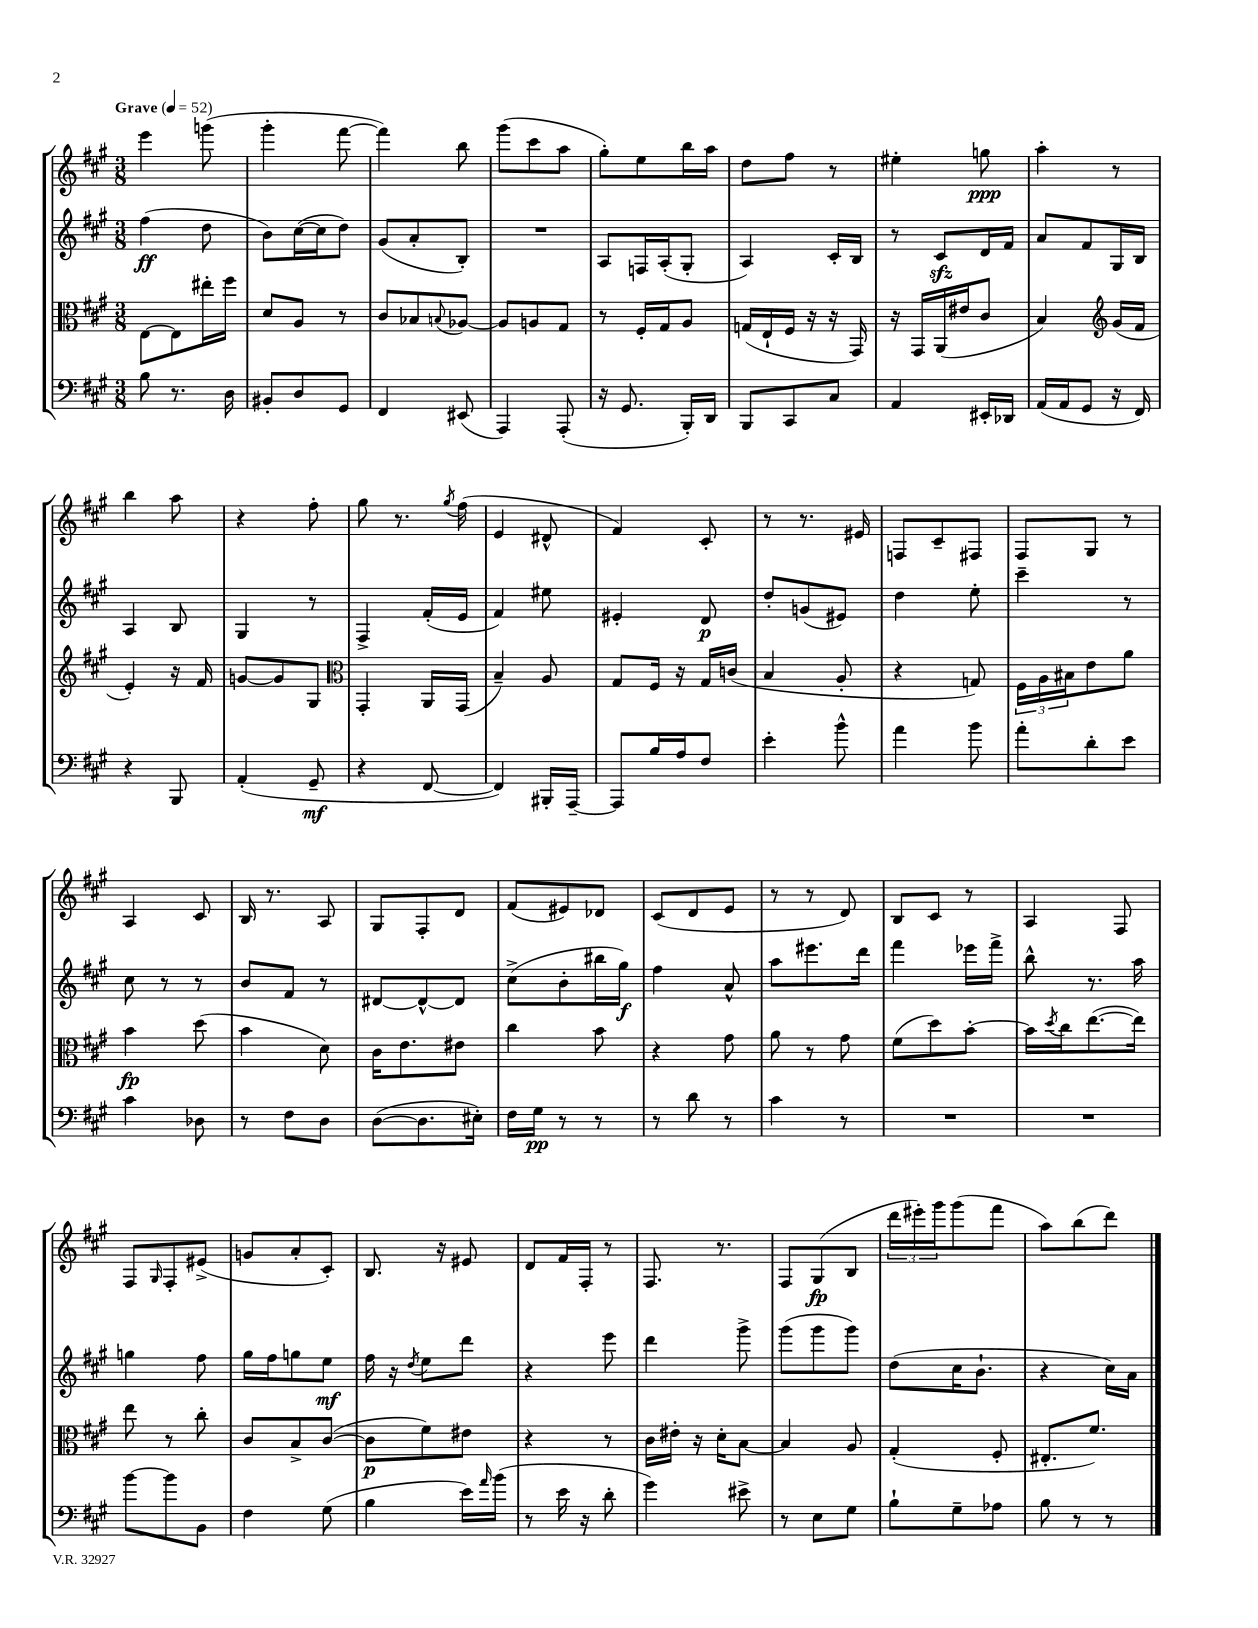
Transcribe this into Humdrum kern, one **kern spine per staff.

**kern	**dynam	**kern	**dynam	**kern	**dynam	**kern	**dynam
*part4	*part4	*part3	*part3	*part2	*part2	*part1	*part1
*staff4	*staff4	*staff3	*staff3	*staff2	*staff2	*staff1	*staff1
*clefF4	*	*clefC3	*	*clefG2	*	*clefG2	*
*k[f#c#g#]	*	*k[f#c#g#]	*	*k[f#c#g#]	*	*k[f#c#g#]	*
*M3/8	*	*M3/8	*	*M3/8	*	*M3/8	*
*MM52	*	*MM52	*	*MM52	*	*MM52	*
=1	=1	=1	=1	=1	=1	=1	=1
!	!	!	!	!	!	!LO:TX:a:B:t=Grave	!
8B\	.	[8E\L	.	(4ff#\	ff	4eee\	.
8.r	.	8E\]	.	.	.	.	.
.	.	16ee#X'\L	.	8dd\	.	(8gggn\	.
16D\	.	16ff#\JJ	.	.	.	.	.
=2	=2	=2	=2	=2	=2	=2	=2
8BB#X'/L	.	8d/L	.	8b\L)	.	4ggg#'\	.
8D/	.	8A/J	.	([16cc#\L	.	.	.
.	.	.	.	16cc#\J]	.	.	.
8GG#/J	.	8r	.	8dd\J)	.	[8fff#\	.
=3	=3	=3	=3	=3	=3	=3	=3
4FF#/	.	8c#/L	.	(8g#/L	.	4fff#\])	.
.	.	8B-X/	.	8a'/	.	.	.
.	.	8qqBn/	.	.	.	.	.
(8EE#X/	.	[8A-X/J	.	8B'/J)	.	8bb\	.
=4	=4	=4	=4	=4	=4	=4	=4
4AAA/)	.	8A-/L]	.	4.r	.	(8ggg#\L	.
.	.	8An/	.	.	.	8ccc#\	.
(8AAA'/	.	8G#/J	.	.	.	8aa\J	.
=5	=5	=5	=5	=5	=5	=5	=5
16r	.	8r	.	8A/L	.	8gg#'\L)	.
8.GG#/	.	.	.	.	.	.	.
.	.	16F#'/LL	.	16Fn/L	.	8ee\	.
.	.	16G#/J	.	(16A'/J	.	.	.
16BBB'/LL)	.	8A/J	.	8G#'/J	.	16bb\L	.
16DD/JJ	.	.	.	.	.	16aa\JJ	.
=6	=6	=6	=6	=6	=6	=6	=6
8BBB/L	.	(16Gn/LL	.	4A/)	.	8dd\L	.
.	.	16E`/	.	.	.	.	.
8CC#/	.	16F#/JJ	.	.	.	8ff#\J	.
.	.	16r	.	.	.	.	.
8C#/J	.	16r	.	16c#'/LL	.	8r	.
.	.	16GG#/)	.	16B/JJ	.	.	.
=7	=7	=7	=7	=7	=7	=7	=7
4AA/	.	16r	.	8r	.	4ee#X'\	.
.	.	16GG#/LL	.	.	.	.	.
.	.	(16AA/	.	8c#zz/L	.	.	.
.	.	16e#X/J	.	.	.	.	.
16EE#X'/LL	.	8c#/J	.	16d/L	.	8ggn\	ppp
16DD-X/JJ	.	.	.	16f#/JJ	.	.	.
=8	=8	=8	=8	=8	=8	=8	=8
(16AA/LL	.	4B/)	.	8a/L	.	4aa'\	.
16AA/J	.	.	.	.	.	.	.
8GG#/J	.	.	.	8f#/	.	.	.
*	*	*clefG2	*	*	*	*	*
16r	.	(16g#/LL	.	16G#/L	.	8r	.
16FF#/)	.	16f#/JJ	.	16B/JJ	.	.	.
!!LO:LB:g=z
=9	=9	=9	=9	=9	=9	=9	=9
4r	.	4e'/)	.	4A/	.	4bb\	.
8BBB/	.	16r	.	8B/	.	8aa\	.
.	.	16f#/	.	.	.	.	.
=10	=10	=10	=10	=10	=10	=10	=10
(4AA'/	.	[8gn/L	.	4G#/	.	4r	.
.	.	8g/]	.	.	.	.	.
8GG#~/	mf	8G#/J	.	8r	.	8ff#'\	.
=11	=11	=11	=11	=11	=11	=11	=11
*	*	*clefC3	*	*	*	*	*
4r	.	4GG#'/	.	4F#^/	.	8gg#\	.
.	.	.	.	.	.	8.r	.
[8FF#/	.	16AA/LL	.	(16f#'/LL	.	.	.
.	.	.	.	.	.	8qgg#/	.
.	.	(16GG#/JJ	.	16e/JJ	.	(16ff#\	.
=12	=12	=12	=12	=12	=12	=12	=12
4FF#/])	.	4B~/)	.	4f#/)	.	4e/	.
16BBB#X'/LL	.	8A/	.	8ee#X\	.	8d#X^^/	.
[16AAA~/JJ	.	.	.	.	.	.	.
=13	=13	=13	=13	=13	=13	=13	=13
8AAA/L]	.	8G#/L	.	4e#X'/	.	4f#/)	.
16B/L	.	16F#/Jk	.	.	.	.	.
16A/J	.	16r	.	.	.	.	.
8F#/J	.	16G#/LL	.	8d/	p	8c#'/	.
.	.	(16cn/JJ	.	.	.	.	.
=14	=14	=14	=14	=14	=14	=14	=14
4e'\	.	4B/	.	8dd'/L	.	8r	.
.	.	.	.	(8gn/	.	8.r	.
8b^^\	.	8A'/	.	8e#X/J)	.	.	.
.	.	.	.	.	.	16e#X/	.
=15	=15	=15	=15	=15	=15	=15	=15
4a\	.	4r	.	4dd\	.	8Fn/L	.
.	.	.	.	.	.	8c#~/	.
8b\	.	8Gn/)	.	8ee'\	.	8F#X/J	.
=16	=16	=16	=16	=16	=16	=16	=16
8a'\L	.	24F#\LL	.	4ccc#~\	.	8F#/L	.
.	.	24A\	.	.	.	.	.
.	.	24B#X\J	.	.	.	.	.
8d'\	.	8e\	.	.	.	8G#/J	.
8e\J	.	8a\J	.	8r	.	8r	.
!!LO:LB:g=z
=17	=17	=17	=17	=17	=17	=17	=17
4c#\	.	4b\	fp	8cc#\	.	4A/	.
.	.	.	.	8r	.	.	.
8D-X\	.	(8dd\	.	8r	.	8c#/	.
=18	=18	=18	=18	=18	=18	=18	=18
8r	.	4b\	.	8b/L	.	16B/	.
.	.	.	.	.	.	8.r	.
8F#\L	.	.	.	8f#/J	.	.	.
8D\J	.	8d\)	.	8r	.	8A/	.
=19	=19	=19	=19	=19	=19	=19	=19
([8D\L	.	16c#\KL	.	[8d#X/L	.	8G#/L	.
.	.	8.e\	.	.	.	.	.
8.D\]	.	.	.	8d#^^/_	.	8F#'/	.
.	.	8e#X\J	.	8d#/J]	.	8d/J	.
16E#X'\Jk)	.	.	.	.	.	.	.
=20	=20	=20	=20	=20	=20	=20	=20
16F#\LL	.	4cc#\	.	(8cc#^\L	.	(8f#/L	.
16G#\JJ	pp	.	.	.	.	.	.
8r	.	.	.	8b'\	.	8e#X/)	.
8r	.	8b\	.	16bb#X\L	.	8d-X/J	.
.	.	.	.	16gg#\JJ)	f	.	.
=21	=21	=21	=21	=21	=21	=21	=21
8r	.	4r	.	4ff#\	.	(8c#/L	.
8d\	.	.	.	.	.	8d/	.
8r	.	8g#\	.	8a^^/	.	8e/J	.
=22	=22	=22	=22	=22	=22	=22	=22
4c#\	.	8a\	.	8aa\L	.	8r	.
.	.	8r	.	8.eee#X\	.	8r	.
8r	.	8g#\	.	.	.	8d/)	.
.	.	.	.	16ddd\Jk	.	.	.
=23	=23	=23	=23	=23	=23	=23	=23
4.r	.	(8f#\L	.	4fff#\	.	8B/L	.
.	.	8dd\)	.	.	.	8c#/J	.
.	.	[8b'\J	.	16eee-X\LL	.	8r	.
.	.	.	.	16fff#^\JJ	.	.	.
=24	=24	=24	=24	=24	=24	=24	=24
4.r	.	16b\LL]	.	8bb^^\	.	4A/	.
.	.	8qdd/	.	.	.	.	.
.	.	16cc#\J	.	.	.	.	.
.	.	([8.ee\	.	8.r	.	.	.
.	.	.	.	.	.	8F#/	.
.	.	16ee\Jk])	.	16aa\	.	.	.
!!LO:LB:g=z
=25	=25	=25	=25	=25	=25	=25	=25
[8b\L	.	8ee\	.	4ggn\	.	8F#/L	.
.	.	.	.	.	.	16qqG#/	.
8b\]	.	8r	.	.	.	8F#'/	.
8BB\J	.	8cc#'\	.	8ff#\	.	(8e#X^/J	.
=26	=26	=26	=26	=26	=26	=26	=26
4F#\	.	8c#/L	.	16gg#\LL	.	8gn/L	.
.	.	.	.	16ff#\J	.	.	.
.	.	8B^/	.	8ggn\	.	8a'/	.
(8G#\	.	([8c#/J	.	8ee\J	mf	8c#'/J)	.
=27	=27	=27	=27	=27	=27	=27	=27
4B\	.	8c#\L]	p	16ff#\	.	8.B/	.
.	.	.	.	16r	.	.	.
.	.	.	.	8qdd/	.	.	.
.	.	8f#\)	.	8ee\L	.	.	.
.	.	.	.	.	.	16r	.
16e\LL)	.	8e#X\J	.	8ddd\J	.	8e#X/	.
16qqa/	.	.	.	.	.	.	.
(16b\JJ	.	.	.	.	.	.	.
=28	=28	=28	=28	=28	=28	=28	=28
8r	.	4r	.	4r	.	8d/L	.
16e\	.	.	.	.	.	16f#/L	.
16r	.	.	.	.	.	16F#'/JJ	.
8d'\	.	8r	.	8eee\	.	8r	.
=29	=29	=29	=29	=29	=29	=29	=29
4g#\)	.	16c#\LL	.	4ddd\	.	8.F#/	.
.	.	16e#X'\JJ	.	.	.	.	.
.	.	16r	.	.	.	.	.
.	.	16d'\KL	.	.	.	8.r	.
8e#X^\	.	[8B\J	.	8ggg#^\	.	.	.
=30	=30	=30	=30	=30	=30	=30	=30
8r	.	4B/]	.	(8ggg#\L	.	8F#/L	.
8E\L	.	.	.	8ggg#\	.	(8G#/	fp
8G#\J	.	8A/	.	8ggg#\J)	.	8B/J	.
=31	=31	=31	=31	=31	=31	=31	=31
8B`\L	.	(4G#'/	.	(8dd\L	.	24ddd\LL	.
.	.	.	.	.	.	24eee#X'\)	.
.	.	.	.	.	.	24ggg#\J	.
8G#~\	.	.	.	16cc#\K	.	(8ggg#\	.
.	.	.	.	8.b`\J	.	.	.
8A-X\J	.	8F#'/	.	.	.	8fff#\J	.
=32	=32	=32	=32	=32	=32	=32	=32
8B\	.	8.E#X'/L	.	4r	.	8aa\L)	.
8r	.	.	.	.	.	(8bb\	.
.	.	8.f#/J)	.	.	.	.	.
8r	.	.	.	16cc#\LL)	.	8ddd\J)	.
.	.	.	.	16a\JJ	.	.	.
==	==	==	==	==	==	==	==
*-	*-	*-	*-	*-	*-	*-	*-
